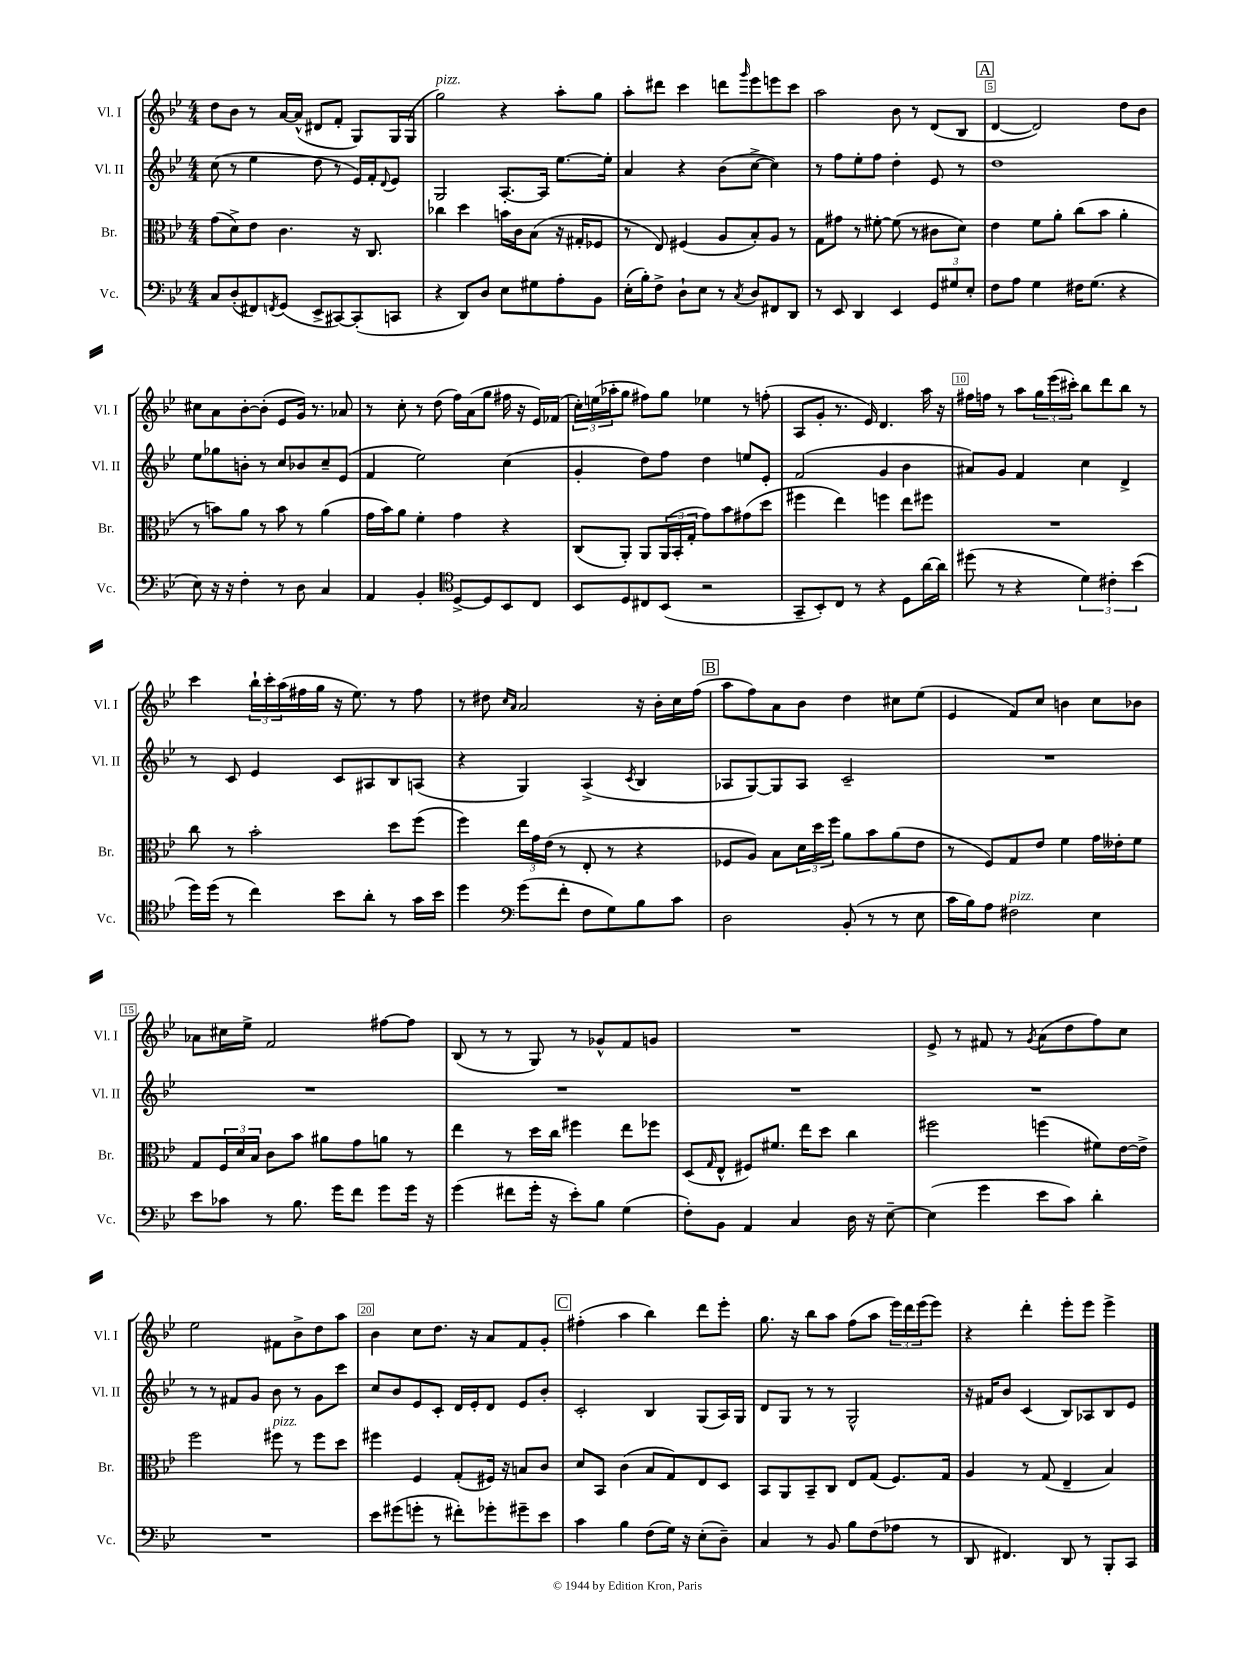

**kern	**kern	**kern	**kern
*staff4	*staff3	*staff2	*staff1
*clefF4	*clefC3	*clefG2	*clefG2
*k[b-e-]	*k[b-e-]	*k[b-e-]	*k[b-e-]
*M4/4	*M4/4	*M4/4	*M4/4
8C/L	(8g\L	(8cc\	8dd\L
(8D'/	8d^\)	8r	8b-\J
8FF#/)	8e-\J	4ee-\	8r
8qFF/	.	.	.
(8GG/J	4.c\	.	[16a/LL
.	.	.	(16a^^/]JJ
8EE-^/L	.	8dd\	8d#/L
[8CC#/)	.	8r	8f'/J
(8CC#'/]	16r	16e-/LL)	8G/L)
.	8.C/	16f'/J	.
.	.	8qqd/	.
8CC/J	.	8e-/J	16G/L
.	.	.	(16G/JJ
=	=	=	=
4r	4cc-\	2G/	2gg\)
8DD/L)	4dd\	.	.
8D/J	.	.	.
8E-\L	16b\LL	[8.A'/L	4r
.	16c\J	.	.
8G#\	(8B-\J	.	.
.	.	16A/]Jk	.
8A'\	16r	[8.ee-\L	8aa'\L
.	16G#'/LK	.	.
8BB-\J	8F-/J	.	8gg\J
.	.	16ee-'\]Jk	.
=	=	=	=
(16E-'\LL	8r	4a/	8aa'\L
16B-'\J)	.	.	.
8F^\J	8E-/)	.	8ddd#\J
8D`\L	(4F#/	4r	4ccc\
8E-\J	.	.	.
8r	8A/L	(8b-\L	8ddd\L
8qC/	.	.	16qqggg/
8D/L	8B-'/)	[8cc^\J	8eee-\
8FF#/	8A/J	4cc\])	8eee\
8DD/J	8r	.	8ccc\J
=	=	=	=
8r	8G\L	8r	2aa\
8EE-/	8g#\J	8ff\L	.
4DD/	8r	8ee-'\	.
.	[8f#'\	8ff\J	.
4EE-/	(8f#\]	4dd'\	8b-\
.	8r	.	8r
12GG/L	8c#\L	8e-/	(8d/L
12G#/	.	.	.
.	8d\J)	8r	8B-/J
12E-'/J	.	.	.
=	=	=	=
8F\L	4e-\	1dd	[4d/
8A\J	.	.	.
4G\	8f\L	.	2d/])
.	8a'\J	.	.
16F#\LK	(8cc\L	.	.
(8.G\J	.	.	.
.	8b-\J	.	.
4r	4a'\	.	8dd\L
.	.	.	8b-\J
=	=	=	=
8E-\)	8r	8ee-\L	8cc#\L
16r	8b\L)	8gg-\	8a\
16r	.	.	.
4F'\	8a\J	8b'\J	[8b-'\
.	8r	8r	(8b-'\]J
8r	8b\	8cc/L	8e-/L
8D\	8r	8b-/	16g/Jk)
.	.	.	8.r
4C/	(4a\	8cc~/	.
.	.	(8e-/J	8a-/
=	=	=	=
4AA/	16g\LL	4f/	8r
.	16b-\J)	.	.
.	8a\J	.	8cc'\
4BB-'/	4f'\	2ee-\)	8r
.	.	.	(8dd\
*clefC4	*	*	*
[8D^/L	4g\	.	16ff\LL)
.	.	.	(16a\J
8D/]	.	.	8gg\J
8BB-/	4r	(4cc\	16ff#\
.	.	.	16r
8C/J	.	.	16e-/LL)
.	.	.	(16f-/JJ
=	=	=	=
8BB-/L	(8C/L	4g'/	24cc'\LL)
.	.	.	(24ee\
.	.	.	24aa-'\J
8D/	8AA'/J)	.	8gg\J
8C#/	8AA/L	8dd\L)	8ff#\L)
(8BB-/J	(24AA/L	8ff\J	8gg\J
.	24BB-'/	.	.
.	24G'/JJ	.	.
2r	8g\L)	4dd\	4ee-\
.	8b-\	.	.
.	(8g#\	8ee/L	8r
.	8dd\J	8e-'/J	(8ff'\
=	=	=	=
8GG~/L	4ff#\	(2f/	8A/L
8BB-'/)	.	.	8g'/J
8C/J	4ee-\)	.	8.r
8r	.	.	.
.	.	.	16e-/)
4r	4ff\	4g/	4.d/
8D\L	8ee-\L	4b-\	.
[16a\L	8ff#\J	.	16aa\
16a\]JJ	.	.	16r
=	=	=	=
(8dd#\	1r	8a#/L)	16ff#\LL
.	.	.	16ff\JJ
8r	.	8g/J	8r
4r	.	4f/	8aa\L
.	.	.	24gg\L
.	.	.	(24eee-\
.	.	.	24ccc#'\JJ)
6d\)	.	4cc\	8bb-\L
.	.	.	8ddd\
6c#'\	.	.	.
.	.	4d^/	8bb-\J
(6b-\	.	.	.
.	.	.	8r
=	=	=	=
16dd\LL)	8cc\	8r	4ccc\
(16dd\JJ	.	.	.
8r	8r	8c/	.
4cc\)	2b-'\	4e-/	24bb-`\LL
.	.	.	24ccc'\
.	.	.	(24aa\
.	.	.	16ff#\
.	.	.	16gg\JJ
8b-\L	.	8c/L	16r
.	.	.	8.ee-\)
8a'\J	.	8A#/	.
8r	8dd\L	8B-/	8r
16g\LL	(8ff\J	(8A/J	8ff#\
16b-\JJ	.	.	.
=	=	=	=
4dd\	4ff\)	4r	8r
.	.	.	8dd#\
*clefF4	*	*	*
.	.	.	16qqcc/LL
.	.	.	16qqa/JJ
(8g\L	24ee-\LL	4G/)	2a/
.	24g\	.	.
.	(24e-\JJ	.	.
8f'\J	8r	.	.
8F\L	8E-'/	(4A^/	.
8G\)	8r	.	.
.	.	8qc/	.
8B-\	4r	4B-/	16r
.	.	.	16b-'\LL
8c\J	.	.	16cc\
.	.	.	(16ff\JJ
=	=	=	=
2D\	8F-/L	8A-/L	8aa\L
.	8A/J)	[8G/)	8ff\)
.	8B-\L	8G/]	8a\
.	24d\L	8A-/J	8b-\J
.	24dd\	.	.
.	24ff\JJ	.	.
(8BB-'/	8a\L	2c~/	4dd\
8r	8b-\	.	.
8r	(8a\	.	8cc#\L
8E-\	8e-\J	.	(8ee-\J
=	=	=	=
16c\LL	8r	1r	4e-/
16B-\J)	.	.	.
8A\J	8F/L)	.	.
2F#\	8G/	.	8f/L)
.	8e-/J	.	8cc/J
.	4f\	.	4b\
4E-\	16g\LL	.	8cc\L
.	16e--'\J	.	.
.	8f\J	.	8b-\J
=	=	=	=
8e-\L	8G/L	1r	8a-\L
8c-\J	24F/L	.	16cc#\L
.	24d/	.	.
.	.	.	16ee-^\JJ
.	24B-/JJ	.	.
8r	8c\L	.	2f/
8.B-\	8b-\J	.	.
.	8a#\L	.	.
16g\LK	.	.	.
8f\J	8g\	.	.
8g\L	8a\J	.	[8ff#\L
16g\Jk	8r	.	8ff#\]J
16r	.	.	.
=	=	=	=
(4g\	4ee-\	1r	(8B-/
.	.	.	8r
8f#\L	8r	.	8r
16g'\Jk	16dd\LL	.	8G/)
16r	16cc\JJ	.	.
8e-'\L)	4ff#\	.	8r
8B-\J	.	.	8g-^^/L
(4G\	8ee-\L	.	8f/
.	8ff-\J	.	8g/J
=	=	=	=
8F'\L)	(8D/L	1r	1r
.	16qqG/	.	.
8BB-\J	8E-^^/J	.	.
4AA/	8F#/L)	.	.
.	8.f#/J	.	.
4C/	.	.	.
.	16ee-\LK	.	.
.	8dd\J	.	.
16D\	4cc\	.	.
16r	.	.	.
[8E-~\	.	.	.
=	=	=	=
(4E-\]	2ff#\	1r	8e-^/
.	.	.	8r
4g\	.	.	8f#/
.	.	.	8r
.	.	.	8qg/
8e-\L	(4ff\	.	(8a\L
8c\J)	.	.	8dd\
4d'\	8f#\L)	.	8ff\)
.	[16e-\L	.	8cc\J
.	16e-^\]JJ	.	.
=	=	=	=
1r	2ff\	8r	2ee-\
.	.	8r	.
.	.	8f#/L	.
.	.	8g/J	.
.	8ff#\	8b-\	8f#\L
.	8r	8r	8b-^\
.	8ff#\L	8g\L	8dd\
.	8dd\J	8ccc\J	8aa\J
=	=	=	=
8e-\L	4ff#\	8cc/L	4b-\
(8g#\	.	8b-/	.
8g'\J	4F/	8e-/	8cc\L
8r	.	8c'/J	8.dd\J
8f#'\L)	(8G'/L	16d/LL	.
.	.	16e-'/J	16r
8g-'\	16F#/Jk)	8d/J	8a/L
.	16r	.	.
8g#~\	8B/L	8e-/L	8f/
8e-\J	8c/J	8b-'/J	8g'/J
=	=	=	=
4c\	8d/L	2c'/	(4ff#'\
.	8BB-/J	.	.
4B-\	(4c\	.	4aa\
(8F\L	8B-/L	4B-/	4bb-\)
16G\Jk)	8G/)	.	.
16r	.	.	.
(8E-'\L	8E-/	(8G/L	8ddd\L
8D~\J)	8D/J	16A/L)	8eee-'\J
.	.	16G/JJ	.
=	=	=	=
4C/	8BB-/L	8d/L	8.gg\
.	8AA/	8G/J	.
.	.	.	16r
8r	8BB-~/	8r	8bb-\L
8BB-/	8C/J	8r	8aa\J
8B-\L	8E-/L	2G^^/	(8ff\L
(8F\	(8G/J	.	8aa\J
8A-\J	8.F/L)	.	24eee-\LL)
.	.	.	24ddd\
.	.	.	(24eee-\J
8r	.	.	8eee-\J)
.	16G/Jk	.	.
=	=	=	=
8DD/	4A/	16r	4r
.	.	16f#/LK	.
4.FF#/)	.	8b-/J	.
.	8r	(4c/	4ddd'\
.	(8G/	.	.
8DD/	4E-~/	8B-/L)	8eee-'\L
8r	.	8A-/	8eee-\J
8BBB-'/L	4B-/)	8B-/	4eee-^\
8CC/J	.	8e-/J	.
==	==	==	==
*-	*-	*-	*-
